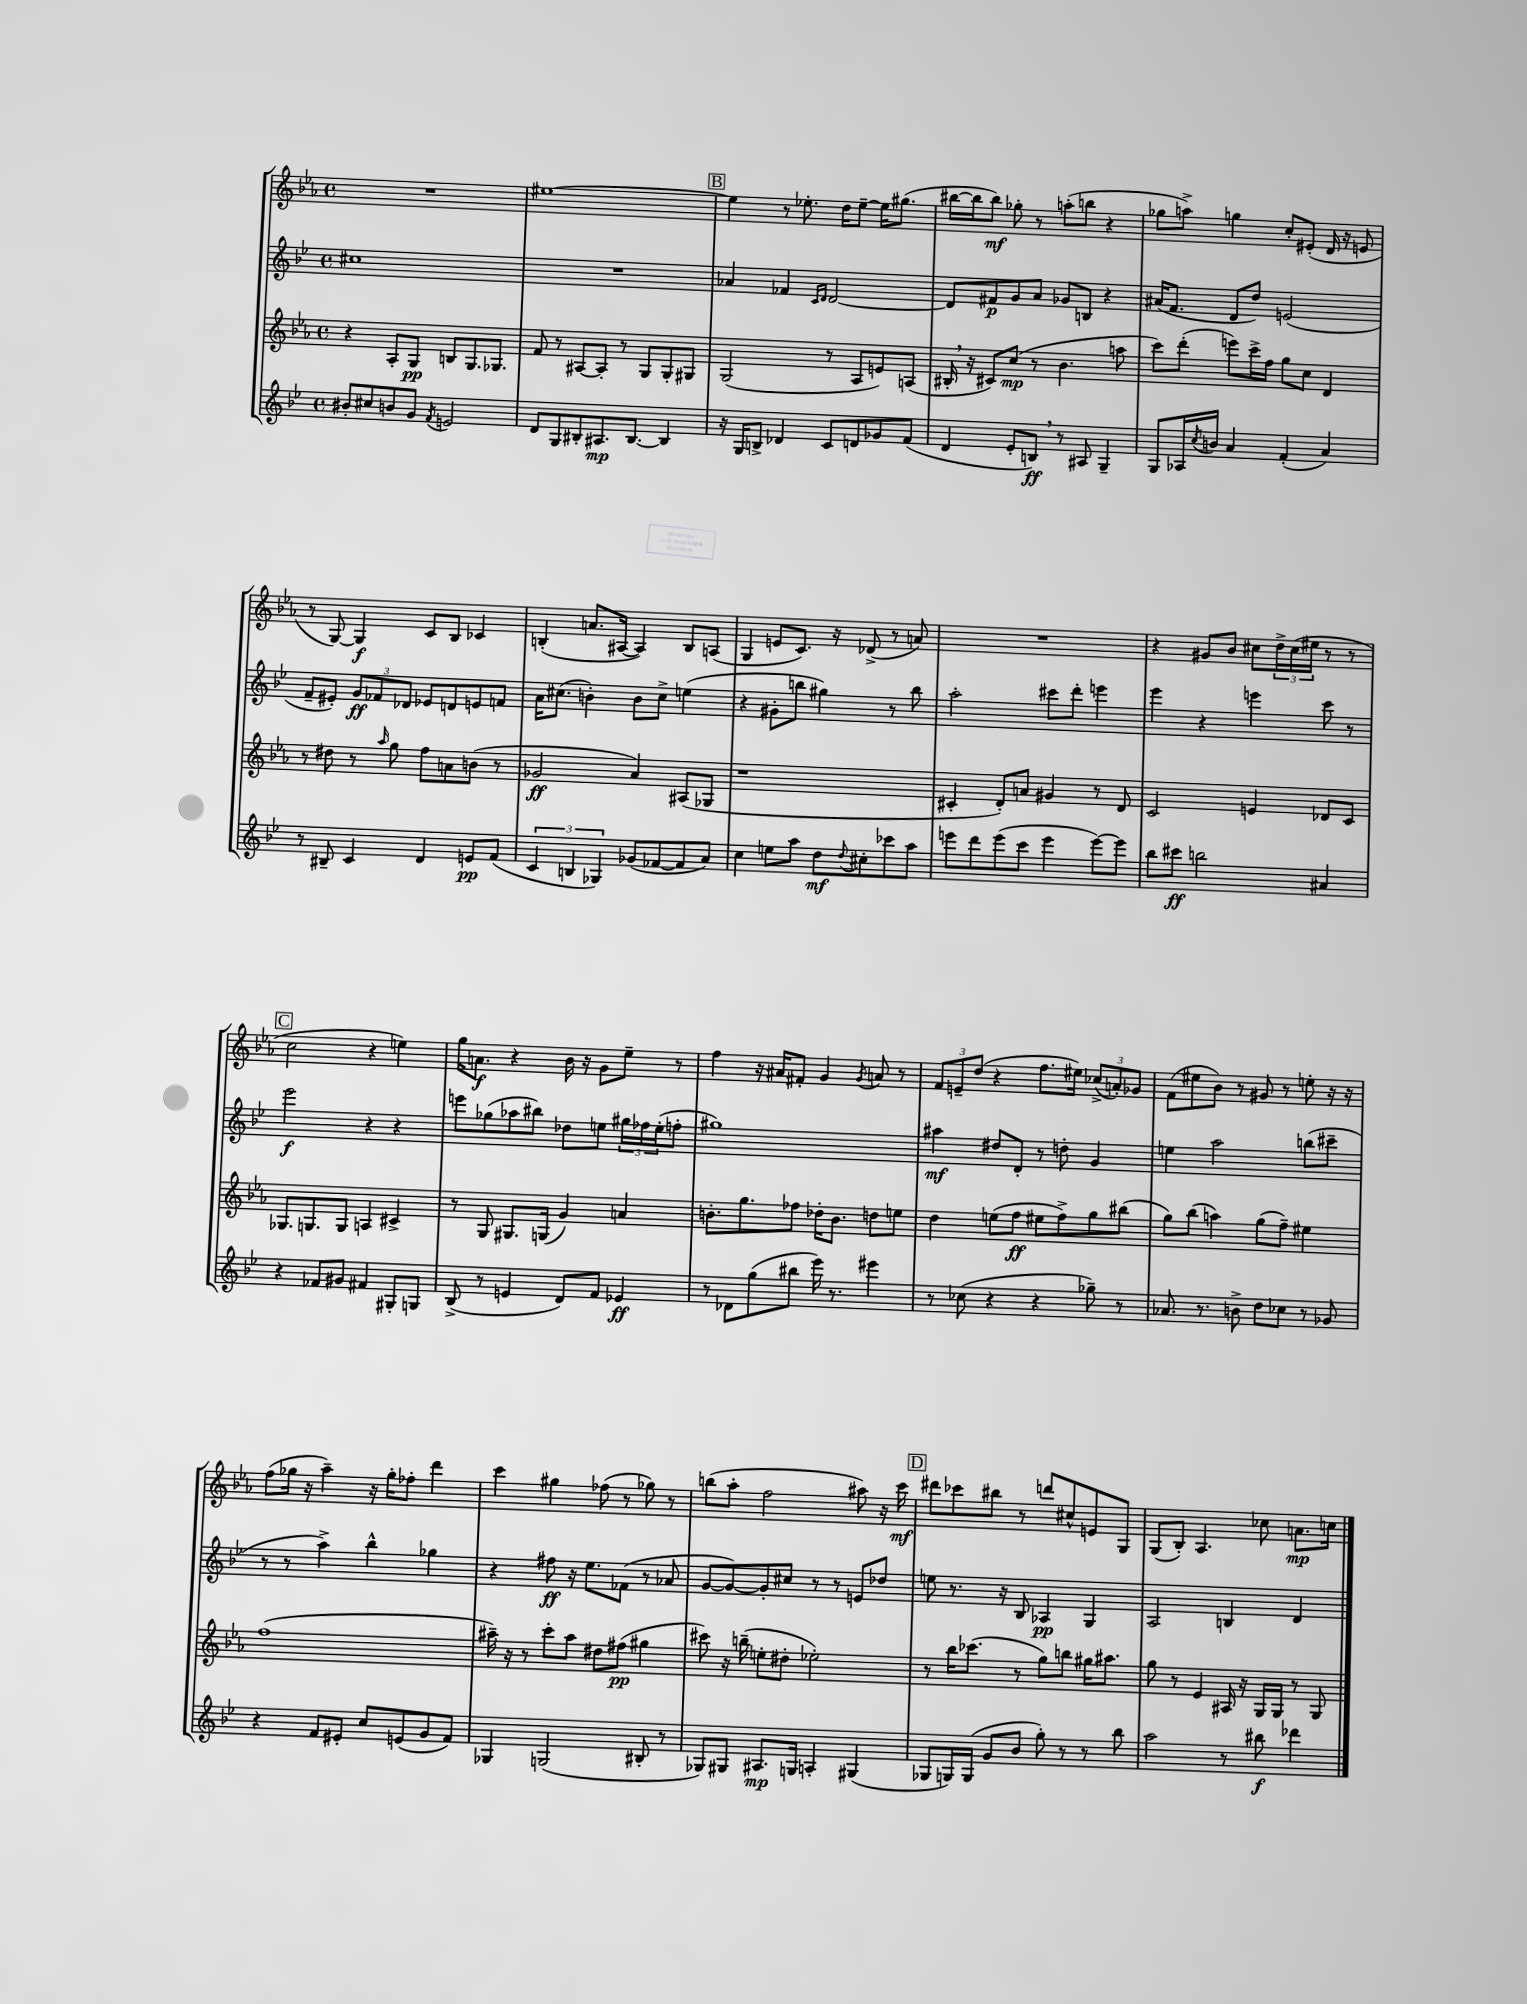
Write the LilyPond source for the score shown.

<<
\new StaffGroup <<
\new Staff = "s0" {
    \clef treble \key ees \major \defaultTimeSignature \time 4/4
    R1 |
    eis''1~ |
    \mark \markup { \box "B" } eis''4 r8 ees''8.-. d''16 ees''8~-- ees''16 gis''8.( |
    bis''16~ bis''16 bis''8\mf) ges''8-. r8 a''8-.( b''8 r4 |
    ges''8 a''8->) g''4 c''8-. eis'8-.( d'16 r16 e'8 |
    r8 g8~) g4\f c'8 bes8 ces'4 |
    b4-.( a'8. ais16~ ais4) b8 a8( |
    g4 e'8 c'8.) r16 des'8->( r8 a'8) |
    R1 |
    r4 gis'8 bes'8 cis''8 \tuplet 3/2 { d''16-> cis''16( eis''16 } r8 r8 |
    \mark \markup { \box "C" } c''2 r4 e''4) |
    g''16 a'8.\f r4 bes'16 r16 g'8 ees''8-- r8 |
    f''4 r16 ais'16 fis'8-. g'4 \acciaccatura { g'8 } a'8 r8 |
    \tuplet 3/2 { f'8 e'8-- d''8( } r4 f''8. eis''16) \tuplet 3/2 { ces''8->( a'8-.) ges'8 } |
    f'8( eis''8 bes'8) r8 gis'8 r8 e''8-. r16 r16 |
    f''8( ges''16 r16 aes''4--) r16 ges''16-. fes''8-. d'''4 |
    c'''4 gis''4 fes''8( r8 ges''8) r8 |
    b''8( aes''8-. f''2 ais''8) r16 c'''16\mf |
    \mark \markup { \box "D" } dis'''8 ces'''8 bis''8 r8 d'''8 cis''8-^ e'8 g8 |
    g8( bes8-.) aes4. ces''8 a'8.\mp c''16 \bar "|." |
}
\new Staff = "s1" {
    \clef treble \key bes \major \defaultTimeSignature \time 4/4
    cis''1 |
    R1 |
    \mark \markup { \box "B" } aes'4 fes'4 \grace { c'16 d'16 } d'2~ |
    d'8 fis'8\p g'8 a'8 ges'8 b8 r4 |
    ais'16( f'8. d'8 d''8) e'2( |
    f'8-- eis'8-.) \tuplet 3/2 { g'8\ff fes'8 des'8 } ees'8 d'8 e'8 f'8 |
    a'16 cis''8.( b'4-.) b'8 cis''8-> e''4( |
    r4 gis'8-. b''8 gis''4) r8 b''8 |
    a''2-. cis'''8 d'''8-. e'''4 |
    ees'''4 r4 e'''4 c'''8 r8 |
    \mark \markup { \box "C" } ees'''2\f r4 r4 |
    e'''8 ges''8( aes''8 bis''8) des''8 e''8 \tuplet 3/2 { gis''16 fes''16 e''16-.( } f''8-. |
    gis''1) |
    ais''4\mf dis''8 d'8-. r8 d''8-. g'4 |
    e''4 a''2 b''8( cis'''8-- |
    r8 r8 a''4->) bes''4-^ ges''4 |
    r4 fis''8\ff r16 ees''8. fes'8( r8 aes'8 |
    g'8~ g'8~) g'8-. cis''8 r8 r8 e'8 des''8 |
    \mark \markup { \box "D" } e''8 r8. r16 bes8 aes4\pp g4 |
    a2 b4 d'4 \bar "|." |
}
\new Staff = "s2" {
    \clef treble \key ees \major \defaultTimeSignature \time 4/4
    r4 aes8-. g8\pp b8 g8. ges8. |
    f'8 r8 ais8~ ais8-. r8 g8 g8-. gis8 |
    \mark \markup { \box "B" } g2( r8 aes8 e'8) a8( |
    bis16-. \breathe r16 cis'8) c''8\mp( r8 bes'4. a''8 |
    c'''8) d'''8-.( e'''8) c'''16-> f''16 g''8 c''8 d'4 |
    r8 dis''8 r8 \grace { aes''16 } g''8 f''8 a'8 b'8( r8 |
    ges'2\ff aes'4) ais8( ges8 |
    r1 |
    cis'4-. d'8-.) a'8 gis'4 r8 d'8 |
    c'2 e'4 des'8 c'8 |
    \mark \markup { \box "C" } ges8. g8. g8 a4 cis'4-> |
    r8 g8 gis8. g16( g'4) a'4 |
    b'8.-. g''8. fes''8 des''16-. b'8. d''8 e''8 |
    d''4 e''8( f''8\ff eis''8 f''8->) g''8 bis''8( |
    g''8) bes''8( a''4) g''8( f''8--) eis''4 |
    f''1( |
    ais''16--) r16 r8 c'''8-. ais''8 dis''8 fis''8\pp( gis''4 |
    cis'''8) r16 b''16--( e''8-. dis''8-. ees''2-.) |
    \mark \markup { \box "D" } r8 bes''16 ces'''8.( r8 g''8) b''8 gis''16 ais''8. |
    g''8 r8 ees'4 ais16 r16 g16 g16 r8 g8 \bar "|." |
}
\new Staff = "s3" {
    \clef treble \key bes \major \defaultTimeSignature \time 4/4
    bis'8-. cis''8 b'8 g'8 \acciaccatura { f'8 } e'2 |
    d'8 g8 bis8-. ais8.\mp bis8.~ bis4 |
    \mark \markup { \box "B" } r16 g16 b8-> des'4 c'8 d'8 ges'8 f'8( |
    d'4 ees'8-. b8\ff) \breathe r8 ais8 g4-- |
    g8 aes16 \acciaccatura { c''8 } b'16 a'4 f'4-.( a'4) |
    r8 bis8-- c'4 d'4 e'8\pp f'8( |
    \tuplet 3/2 { c'4 b4 ges4) } ges'8( fes'8~ fes'8 a'8) |
    c''4 e''8 a''8 d''8\mf \appoggiatura { d''8 } cis''8-. ces'''8 a''8 |
    e'''8 d'''8 e'''8( c'''8 e'''4 e'''8~) e'''8 |
    bes''8 cis'''8\ff b''2 ais'4 |
    \mark \markup { \box "C" } r4 fes'8 gis'8 fis'4 gis8-. g8 |
    bes8->( r8 e'4 d'8) f'8 ees'4\ff |
    r8 des'8 g''8( bis''8 ees'''16) r8. eis'''4 |
    r8 ces''8( r4 r4 ges''8--) r8 |
    aes'8. r8. b'8-> d''8 ces''8 r8 ges'8 |
    r4 f'8 eis'8-. c''8 e'8( g'8 f'8) |
    ges4 g2( bis8-. r8 |
    ges8) gis8 ais8.\mp g16 a4-. gis4( |
    \mark \markup { \box "D" } ges8 g16) g16( g'8 bes'8 g''8-.) r8 r8 bes''8 |
    a''2 r8 bis''8\f des'''4 \bar "|." |
}
>>
>>
\layout { \context { \Score \remove "Bar_number_engraver" } }
